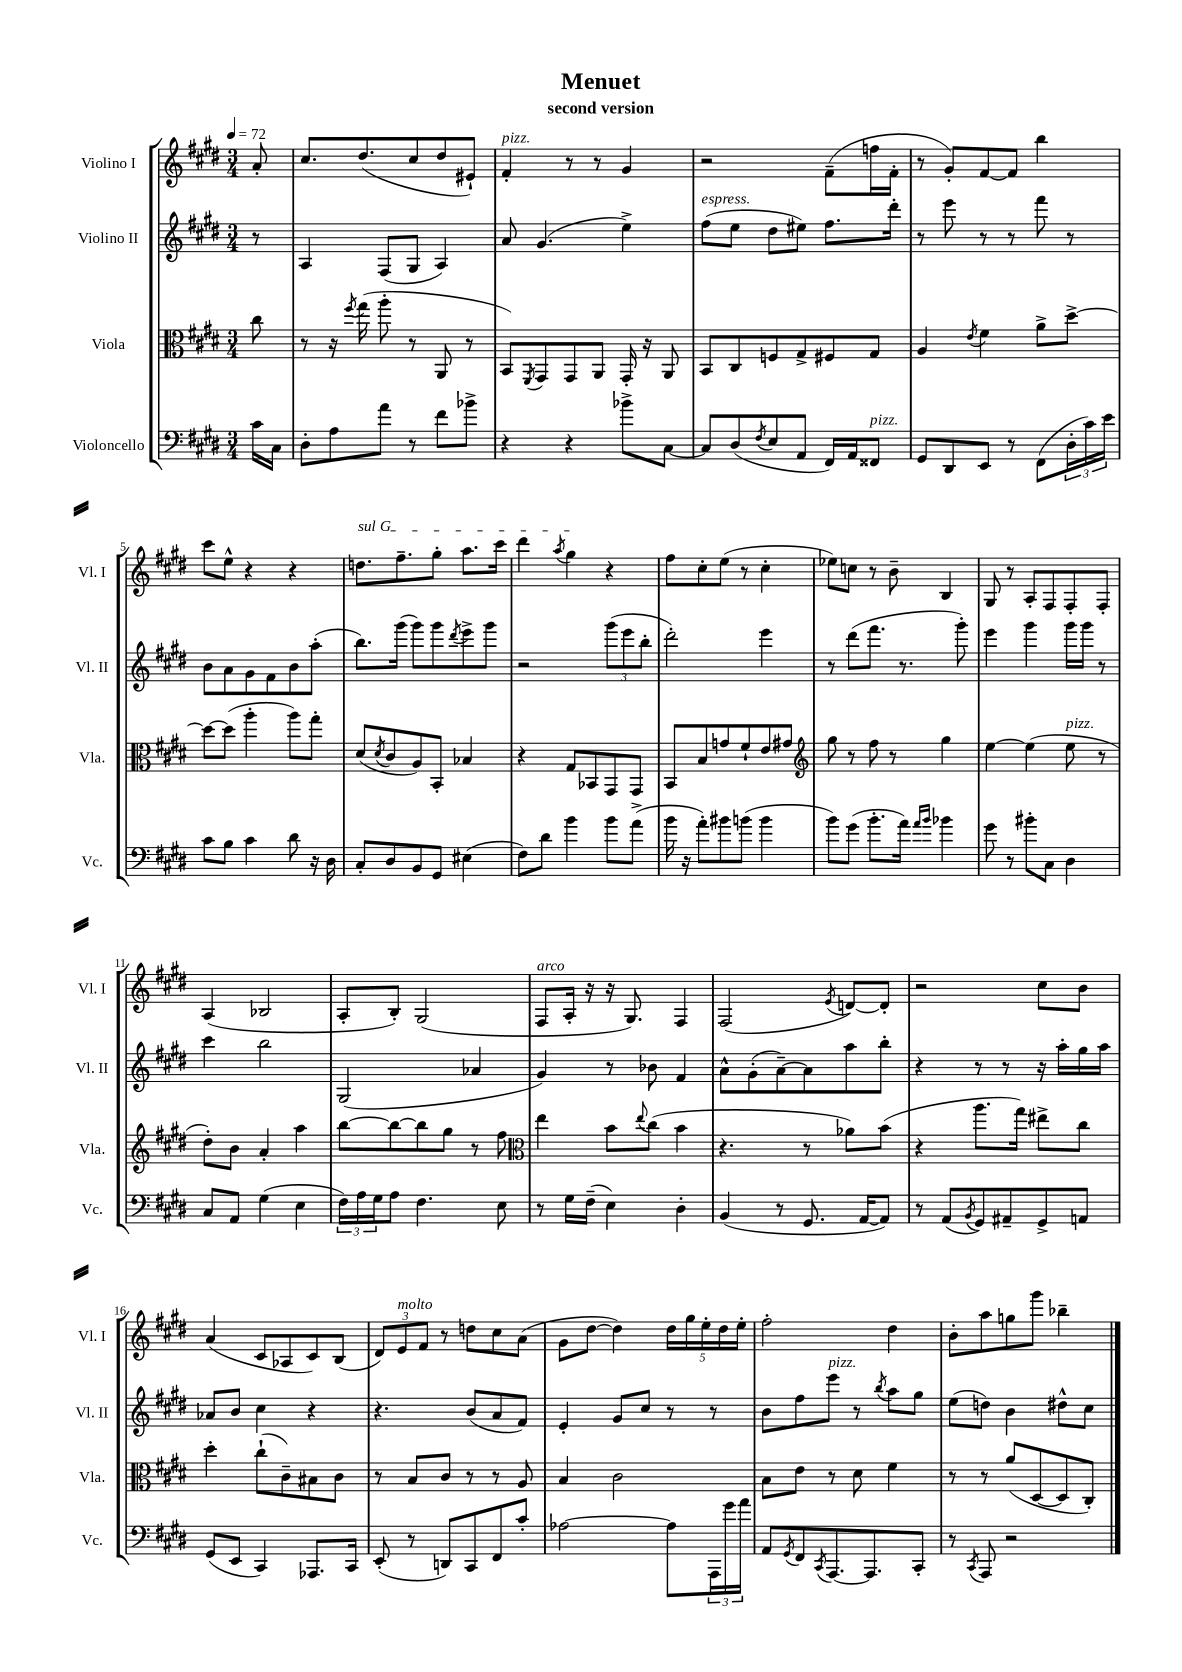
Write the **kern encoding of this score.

**kern	**kern	**kern	**kern
*staff4	*staff3	*staff2	*staff1
*clefF4	*clefC3	*clefG2	*clefG2
*k[f#c#g#d#]	*k[f#c#g#d#]	*k[f#c#g#d#]	*k[f#c#g#d#]
*M3/4	*M3/4	*M3/4	*M3/4
*MM72	*MM72	*MM72	*MM72
16c#	8cc#	8r	8a'
16C#	.	.	.
=	=	=	=
8D#'	8r	4A	8.cc#
8A	16r	.	.
.	8qff#	.	.
.	(16gg#	.	(8.dd#
8a	8aa'	(8F#	.
8r	8r	8G#	8cc#
8f#	8AA	4A)	8dd#
8b-^	8r	.	8e#`)
=	=	=	=
4r	8BB)	8a	4f#'
.	8qFF#	.	.
.	8GG#	(4.g#	.
4r	8GG#	.	8r
.	8AA	.	8r
8b-^	16GG#'	4ee^)	4g#
.	16r	.	.
[8C#	8AA	.	.
=	=	=	=
8C#]	8BB	(8ff#	2r
(8D#	8C#	8ee	.
8qF#	.	.	.
8E	8F	8dd#	.
8AA	8G#^	8ee#)	.
16FF#)	8F#	8.ff#	(8f#~
16AA	.	.	.
8FF##	8G#	.	16ff
.	.	16ddd#'	16f#'
=	=	=	=
8GG#	4A	8r	8r
8DD#	.	8eee	8g#')
.	8qe	.	.
8EE	4f#	8r	[8f#
8r	.	8r	8f#]
(8FF#	8a^	8fff#	4bb
24D#'	[8dd#^	8r	.
24c#)	.	.	.
24e	.	.	.
=	=	=	=
8c#	8dd#_	8b	8ccc#
8B	(8dd#]	8a	8ee^^
4c#	4aa'	8g#	4r
.	.	8f#	.
8d#	8aa)	8b	4r
16r	8gg#'	(8aa'	.
16D#	.	.	.
=	=	=	=
8C#'	(8d#	8.bb)	8.dd
.	8qd#	.	.
8D#	8c#	.	.
.	.	(16ggg#	8.ff#~
8BB	8A)	8ggg#)	.
8GG#	8BB'	8ggg#	8gg#'
.	.	8qddd#	.
(4E#	4B-	8eee^	8.aa
.	.	8ggg#	.
.	.	.	16ccc#
=	=	=	=
8F#)	4r	2r	4ddd#
8d#	.	.	.
.	.	.	8qaa
4b	8G#	.	4gg#
.	8BB-	.	.
8b	8GG#	(12ggg#	4r
.	.	12eee	.
(8a^	8GG#	.	.
.	.	12bb'	.
=	=	=	=
16b	8BB	2ddd#')	8ff#
16r	.	.	.
8a')	8B	.	8cc#'
8b#	8g	.	(8ee
(8b	8f#`	.	8r
4b	8e	4eee	4cc#'
.	8g#	.	.
=	=	=	=
*	*clefG2	*	*
8b)	8gg#	8r	8ee-)
(8g#	8r	(8ddd#	8cc
8.b'	8ff#	8.fff#	8r
.	8r	.	8b~
16a)	.	8.r	.
16qqa	.	.	.
16qqb	.	.	.
4b-	4gg#	.	4B
.	.	8ggg#')	.
=	=	=	=
8g#	[4ee	4eee	8G#
8r	.	.	8r
8b#'	(4ee]	4ggg#	8A'
8C#	.	.	8F#
4D#	8ee	16ggg#	8F#'
.	.	16ggg#	.
.	8r	8r	8F#'
=	=	=	=
8C#	8dd#')	4ccc#	(4A
8AA	8b	.	.
(4G#	4a'	2bb	2B-
4E	4aa	.	.
=	=	=	=
24F#)	[8bb	(2G#	8A'
24A	.	.	.
24G#	.	.	.
8A	8bb_	.	8B')
4.F#	8bb]	.	(2G#
.	8gg#	.	.
.	8r	4a-	.
8E	8ff#	.	.
=	=	=	=
*	*clefC3	*	*
8r	4ee	4g#)	8F#
16G#	.	.	16A'
(16F#~	.	.	16r
4E)	8b	8r	16r
.	.	.	8.G#)
.	8qqee	.	.
.	(8cc#	8b-	.
4D#'	4b	4f#	4F#
=	=	=	=
(4BB	4.r	8a^^	(2F#
.	.	(8g#'	.
8r	.	[8a~)	.
8.GG#	8r	8a]	.
.	.	.	8qe
.	8a-)	8aa	[8d)
[16AA	.	.	.
8AA])	(8b	8bb'	8d']
=	=	=	=
8r	4r	4r	2r
(8AA	.	.	.
8qBB	.	.	.
8GG#)	8.aa	8r	.
8AA#~	.	8r	.
.	16gg#)	.	.
8GG#^	8ee#^	16r	8cc#
.	.	16aa'	.
8AA	8cc#	16gg#	8b
.	.	16aa	.
=	=	=	=
(8GG#	4dd#'	8a-	(4a
8EE	.	8b	.
4CC#)	(8cc#`	4cc#	8c#
.	8c#~)	.	8A-
8.AAA-	8B#	4r	8c#)
.	8c#	.	(8B
16CC#	.	.	.
=	=	=	=
(8EE'	8r	4.r	12d#)
.	.	.	12e
8r	8B	.	.
.	.	.	12f#
8DD)	8c#	.	8r
8CC#	8r	(8b	8dd
8FF#	8r	8a	8cc#
8c#'	8A	8f#)	(8a
=	=	=	=
[2A-	4B	4e'	8g#
.	.	.	[8dd#
.	2c#	8g#	4dd#])
.	.	8cc#	.
8A-]	.	8r	20dd#
.	.	.	20gg#
.	.	.	20ee'
24AAA	.	8r	.
.	.	.	20dd#
24g#	.	.	.
.	.	.	20ee'
24a	.	.	.
=	=	=	=
8AA	8B	8b	2ff#'
8qGG#	.	.	.
8FF#	8e	8ff#	.
8qCC#	.	.	.
[8.AAA	8r	8eee	.
.	8d#	8r	.
8.AAA]	.	.	.
.	.	8qbb	.
.	4f#	8aa	4dd#
8CC#'	.	8gg#	.
=	=	=	=
8r	8r	(8ee	8b'
8qCC#	.	.	.
8AAA	8r	8dd)	8aa
2r	(8a	4b	8gg
.	[8D#	.	8ggg#
.	8D#]	8dd#^^	4bb-~
.	8C#')	8cc#	.
==	==	==	==
*-	*-	*-	*-
